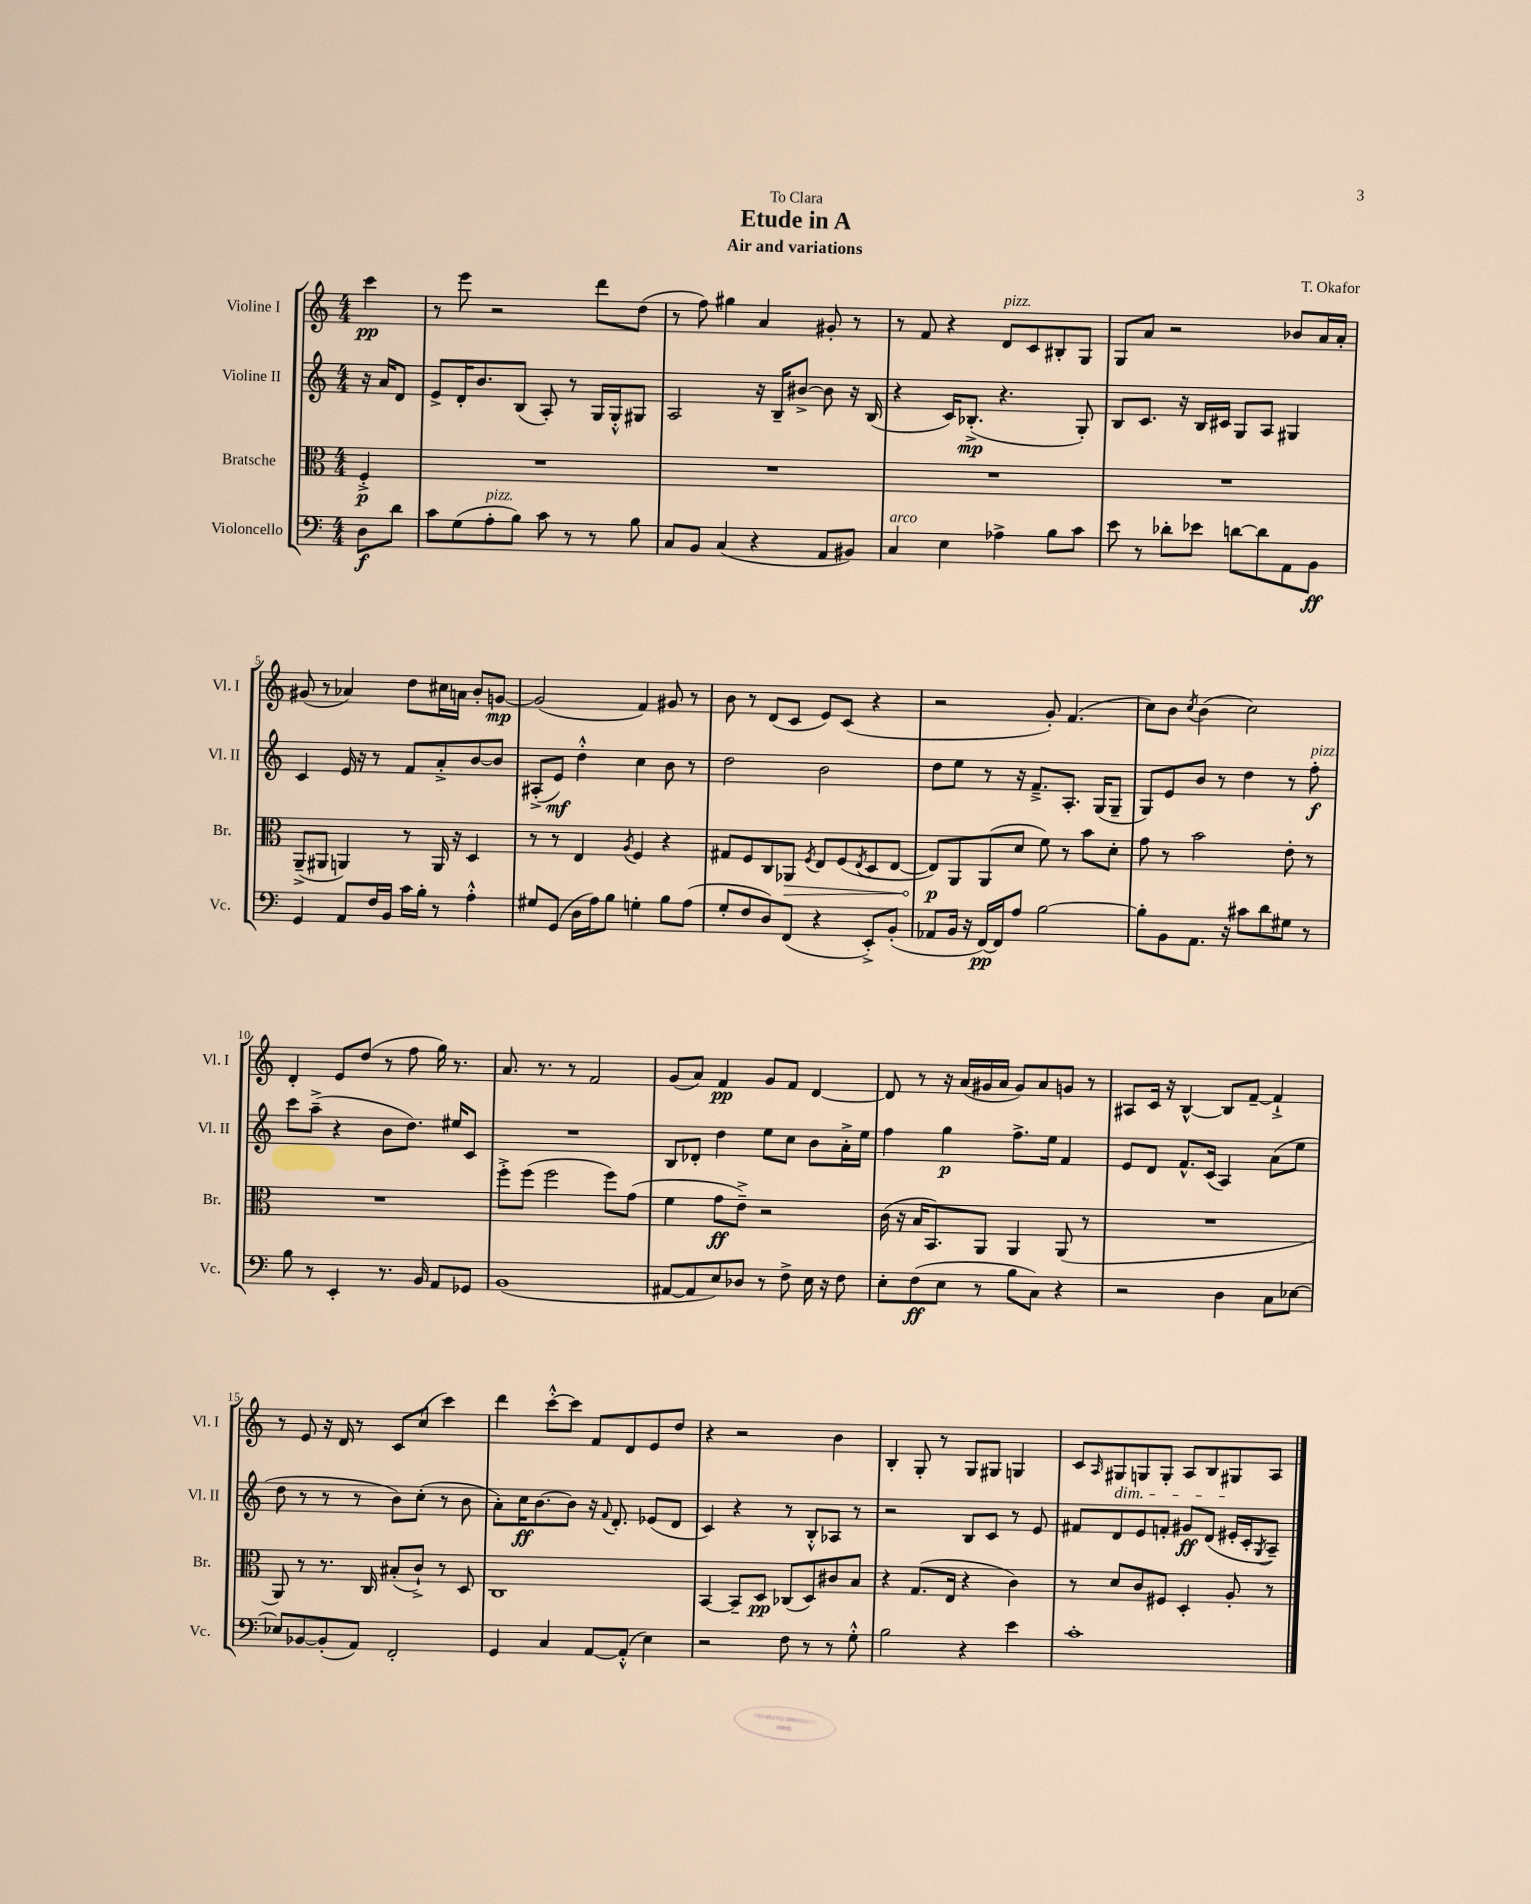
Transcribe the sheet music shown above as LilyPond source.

\header { title = "Etude in A" composer = "T. Okafor" subtitle = "Air and variations" dedication = "To Clara" }
<<
\new StaffGroup <<
\new Staff = "s0" \with { instrumentName = "Violine I" shortInstrumentName = "Vl. I" } {
    \clef treble \key c \major \numericTimeSignature \time 4/4 \partial 4
    c'''4\pp |
    r8 e'''8 r2 d'''8 d''8( |
    r8 f''8) gis''4 a'4 gis'8-. r8 |
    r8 f'8 r4 d'8^\markup { \italic "pizz." } c'8 bis8-. g8 |
    g8 a'8 r2 bes'8 a'16 a'16-. |
    gis'8( r8 aes'4) d''8 cis''16 a'16 b'8-. g'8~\mp |
    g'2( f'4) gis'8 r8 |
    b'8 r8 d'8( c'8 e'8) c'8( r4 |
    r2 g'8-.) f'4.( |
    c''8) b'8 \acciaccatura { c''8 } b'4( c''2) |
    d'4-. e'8 d''8( r8 f''8 g''16) r8. |
    a'8. r8. r8 f'2 |
    g'8( a'8) f'4\pp g'8 f'8 d'4~ |
    d'8 r8 r16 a'16( gis'16 a'16 gis'8) a'8 g'8 r8 |
    ais8 c'16 r16 b4~-^ b8 f'8~-- f'4-!-> |
    r8 e'8 r16 d'16 r8 c'8 c''8( c'''4) |
    d'''4 c'''8~-.-^ c'''8 f'8 d'8 e'8 d''8 |
    r4 r2 b'4 |
    b4-. g8-. r8 g8 gis8 g4 |
    c'8 \grace { a16 } gis8\dim g8 g8-. a8 b8 gis8\! a8 \bar "|." |
}
\new Staff = "s1" \with { instrumentName = "Violine II" shortInstrumentName = "Vl. II" } {
    \clef treble \key c \major \numericTimeSignature \time 4/4 \partial 4
    r16 a'16 d'8 |
    e'8-> d'16-. b'8. b8( a8-.) r8 g16 g16-.-^ gis8 |
    a2 r16 b16-- bis'8~-> bis'8 r16 b16( |
    r4 c'16) bes8.-.->\mp( r4. g8-.) |
    b8 c'8. r16 b16 cis'16 g8 a8 gis4 |
    c'4 e'16 r16 r8 f'8 a'8-.-> b'8~ b'8 |
    ais8-.->( e'8\mf) d''4-.-^ c''4 b'8 r8 |
    d''2 b'2 |
    d''8 e''8 r8 r16 f'8.---> a8.-. g16( g8-- |
    g8) e'8 b'8 r8 d''4 r8 f''8-.\f^\markup { \italic "pizz." } |
    c'''8 a''8--->( r4 b'8 d''8.) eis''16 c'8 |
    R1 |
    b8 des'8-. d''4 e''8 c''8 b'8 a'16-.-> e''16 |
    f''4 g''4\p f''8.-> e''16 f'4 |
    e'8 d'8 f'8.-^ c'16( a4) a'8( e''8 |
    d''8 r8 r8 r8 b'8) c''8-.( r8 b'8 |
    a'8-.) c''16\ff b'8.~ b'8 r16 \appoggiatura { f'8 } d'8.-. ees'8( d'8 |
    c'4) r4 r8 b8-.-^ aes8 r8 |
    r2 b8 c'8 r8 e'8 |
    fis'8 d'8 e'8 f'8-. gis'8\ff d'8( eis'16-. c'16-. \acciaccatura { g8 } a8--) \bar "|." |
}
\new Staff = "s2" \with { instrumentName = "Bratsche" shortInstrumentName = "Br." } {
    \clef alto \key c \major \numericTimeSignature \time 4/4 \partial 4
    f4-.->\p |
    R1 |
    R1 |
    R1 |
    R1 |
    a,8--->( ais,8 a,4) r8 a,16 r16 d4 |
    r8 r8 e4 \acciaccatura { a8 } f4 r4 |
    gis8 f8 c8 \once \override Hairpin.circled-tip = ##t aes,8\> \acciaccatura { f8 } e8 f8( \acciaccatura { e8 } d8 e8~ |
    e8\p\!) a,8 a,8( d'8 f'8) r8 b'8 d'8-. |
    g'8 r8 b'2 e'8-. r8 |
    R1 |
    f''8-.-> f''8( f''2 f''8) g'8( |
    f'4 g'8\ff e'8--->) r2 |
    c'16( r16 b16 b,8.) a,8 a,4 a,8( r8 |
    R1 |
    a,8) r8 r8. c16 bis8-.( c'8-!->) r8 d8 |
    c1 |
    b,4~ b,8-- d8\pp ces8( d8) cis'8 b8 |
    r4 g8.( e16 r4 c'4) |
    r8 d'8 c'8 fis8 d4-. a8-. r8 \bar "|." |
}
\new Staff = "s3" \with { instrumentName = "Violoncello" shortInstrumentName = "Vc." } {
    \clef bass \key c \major \numericTimeSignature \time 4/4 \partial 4
    d8\f d'8 |
    c'8 g8( a8-.^\markup { \italic "pizz." } b8) c'8 r8 r8 b8 |
    c8 b,8 c4( r4 a,8 bis,8) |
    c4^\markup { \italic "arco" } e4 aes4-> b8 c'8 |
    e'8 r8 des'8-. ees'8 d'8~ d'8 a,8 b,8\ff |
    g,4 a,8 f16 b,16 c'16 b16-. r8 a4-.-^ |
    gis8 g,8( d16 a16) b8 g4-. b8 a8( |
    g8-. f8 d8) f,8( r4 e,8-.->) b,8-.( |
    aes,8 b,16 r16 f,16~\pp) f,16 a8 b2~ |
    b8-. b,8 a,8. r16 cis'8 d'8 gis8 r8 |
    b8 r8 e,4-. r8. b,16 a,8 ges,8 |
    b,1( |
    ais,8~ ais,8 e8) des8 r8 f8-> e16 r16 f8 |
    e8-. f8\ff( e8 r8 b8 c8) r4 |
    r2 d4 c8 ees8~ |
    ees8 bes,8~ bes,8-.( a,8) f,2-. |
    g,4 c4 a,8~ a,8-.-^( e4) |
    r2 f8 r8 r8 g8-.-^ |
    b2 r4 e'4 |
    c'1-. \bar "|." |
}
>>
>>
